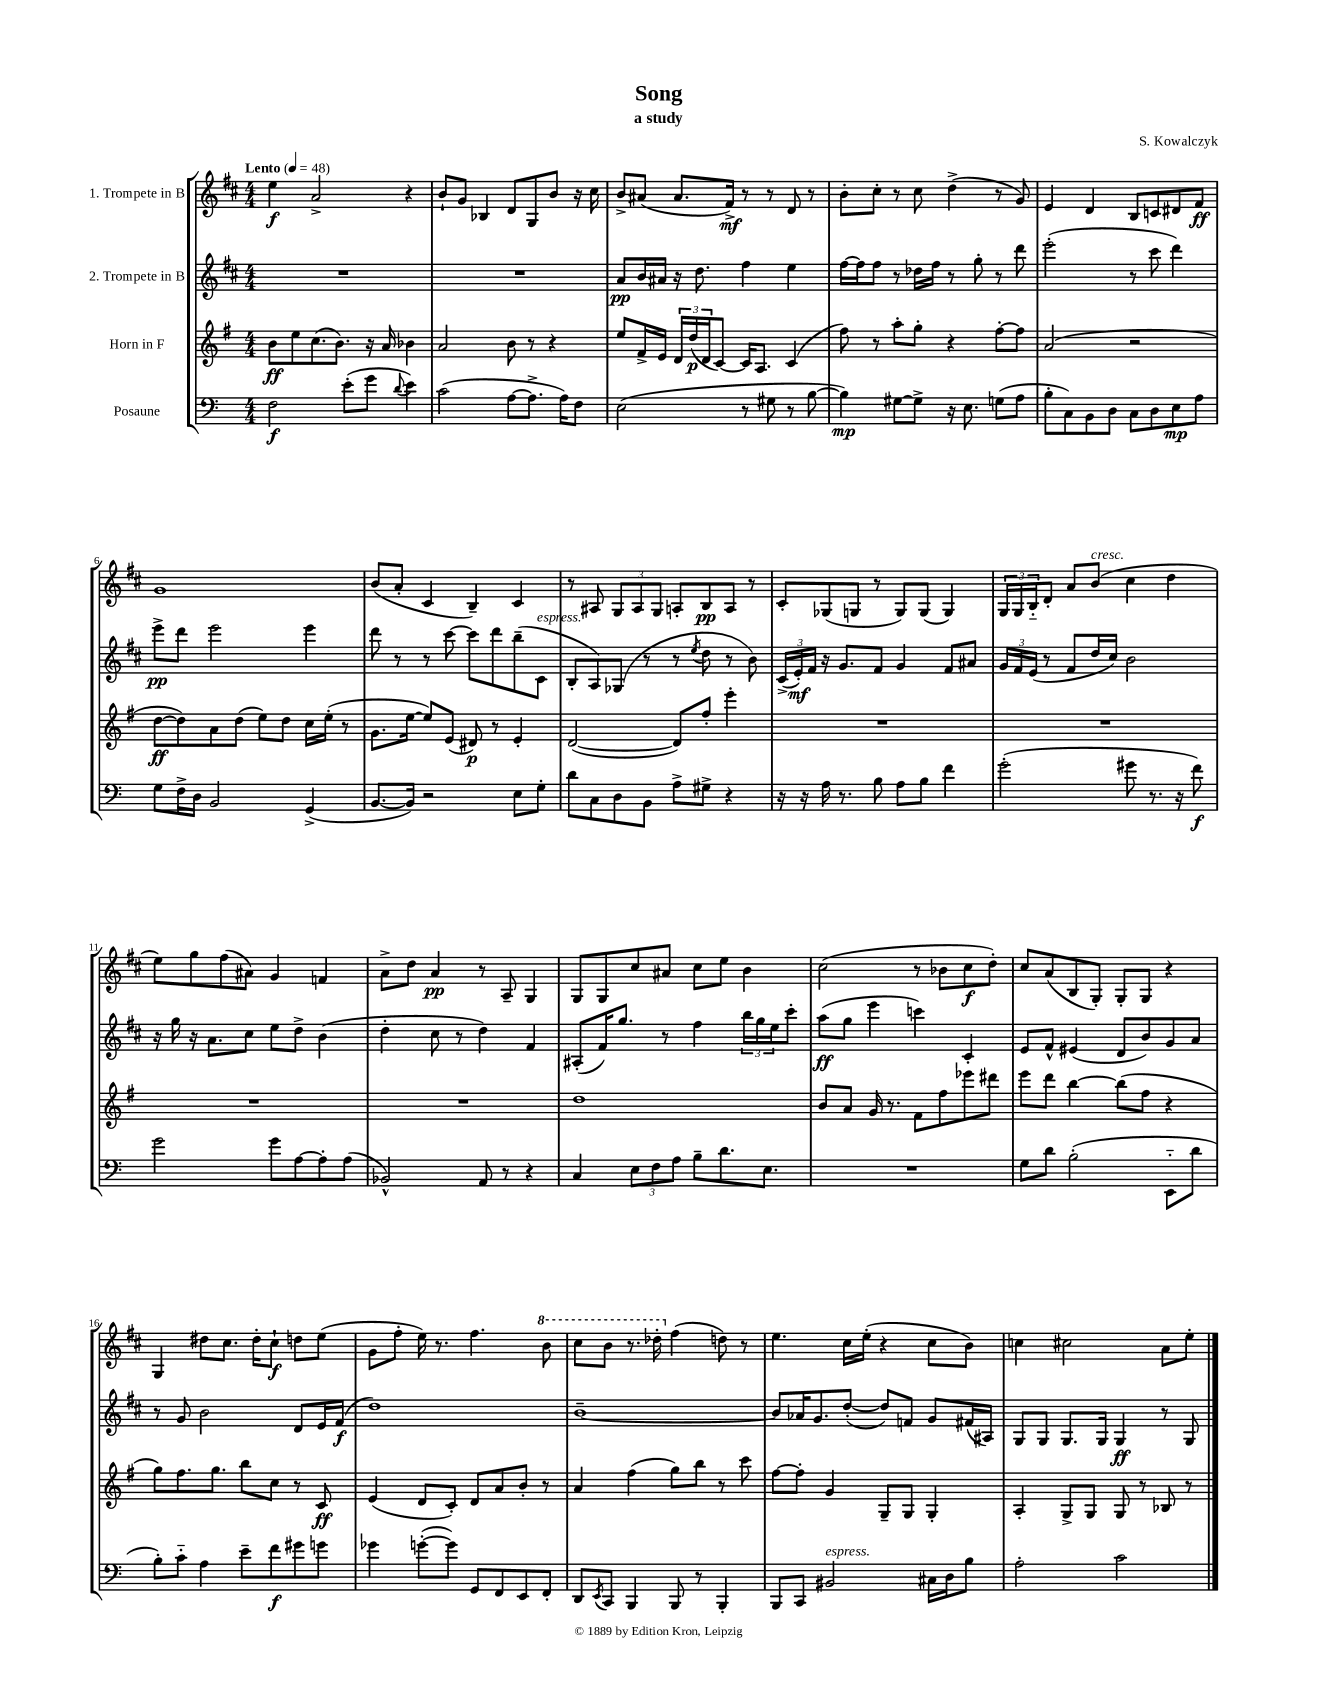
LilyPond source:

\header { title = "Song" composer = "S. Kowalczyk" subtitle = "a study" }
<<
\new StaffGroup <<
\new Staff = "s0" \with { instrumentName = "1. Trompete in B" } {
    \clef treble \key d \major \numericTimeSignature \time 4/4 \tempo "Lento" 4 = 48
    e''4\f a'2-> r4 |
    b'8-! g'8 bes4 d'8 g8 b'8 r16 cis''16 |
    b'8-> ais'8( ais'8. fis'16->\mf) r8 r8 d'8 r8 |
    b'8-. cis''8-. r8 cis''8 d''4->( r8 g'8) |
    e'4 d'4 b8 c'8 dis'8 fis'8\ff |
    g'1 |
    b'8( a'8-. cis'4 b4--) cis'4 |
    r8 ais8 \tuplet 3/2 { g8 ais8 g8 } a8-. b8\pp a8 r8 |
    cis'8-. ges8( g8 r8 g8) g8( g4) |
    \tuplet 3/2 { g16 g16 b16-_ } d'8-. a'8 b'8^\markup { \italic "cresc." }( cis''4 d''4 |
    e''8) g''8 fis''8( ais'8) g'4 f'4 |
    a'8-> d''8 a'4\pp r8 a8-- g4 |
    g8 g8 cis''8 ais'8 cis''8 e''8 b'4 |
    cis''2( r8 bes'8 cis''8\f d''8-.) |
    cis''8 a'8( b8 g8-.) g8-. g8 r4 |
    g4 dis''8 cis''8. dis''16-. cis''8-!\f d''8 e''8( |
    g'8 fis''8-. e''16) r8. fis''4. \ottava #1 b''8 |
    cis'''8 b''8 r8. des'''16-. \ottava #0 fis''4( d''!8) r8 |
    e''4. cis''16 e''16-.( r4 cis''8 b'8) |
    c''4 cis''2 a'8 e''8-. \bar "|." |
}
\new Staff = "s1" \with { instrumentName = "2. Trompete in B" } {
    \clef treble \key d \major \numericTimeSignature \time 4/4
    R1 |
    R1 |
    a'8\pp b'16 ais'16 r16 d''8. fis''4 e''4 |
    fis''16~ fis''16 fis''8 r8 des''16 fis''16 r8 g''8-. r8 d'''8 |
    e'''2-.( r8 cis'''8 d'''4) |
    e'''8->\pp d'''8 e'''2 e'''4 |
    d'''8 r8 r8 cis'''8~ cis'''8 d'''8 b''8--( cis'8^\markup { \italic "espress." } |
    b8-. a8) ges8( r8 r8 \acciaccatura { e''8 } d''8 r8 b'8) |
    \tuplet 3/2 { cis'16->( e'16-.\mf) fis'16 } r16 g'8. fis'8 g'4 fis'8 ais'8 |
    \tuplet 3/2 { g'16 fis'16 e'16( } r8 fis'8 d''16 cis''16) b'2 |
    r16 g''16 r16 a'8. cis''8 e''8 d''8-> b'4( |
    d''4-. cis''8 r8 d''4) fis'4 |
    ais8-.( fis'16) g''8. r8 fis''4 \tuplet 3/2 { b''16 g''16 e''16 } cis'''8-. |
    a''8\ff( g''8 e'''4 c'''4) cis'4-. |
    e'8 fis'8-^ eis'4( d'8 b'8) g'8 a'8 |
    r8 g'8 b'2 d'8 e'16 fis'16\f( |
    d''1) |
    b'1~-- |
    b'8 aes'16 g'8. d''8~-.( d''8) f'8 g'8 fis'16( ais16) |
    g8 g8 g8. g16 g4\ff r8 g8 \bar "|." |
}
\new Staff = "s2" \with { instrumentName = "Horn in F" } {
    \clef treble \key g \major \numericTimeSignature \time 4/4
    b'8\ff e''8 c''8.( b'8.) r16 a'16 bes'4 |
    a'2 b'8 r8 r4 |
    e''8 fis'16-> e'16 \tuplet 3/2 { d'16 d''16\p( d'16 } c'8~) c'16 a8. c'4( |
    fis''8) r8 a''8-. g''8-. r4 fis''8~-. fis''8 |
    a'2( r2 |
    d''8~\ff d''8) a'8 d''8( e''8) d''8 c''16 e''16-.( r8 |
    g'8. e''16~ e''8) e'8( dis'8\p) r8 e'4-. |
    d'2~( d'8) fis''8-. e'''4-. |
    R1 |
    R1 |
    R1 |
    R1 |
    d''1 |
    b'8 a'8 g'16 r8. fis'8 fis''8 ees'''8 dis'''8 |
    e'''8 d'''8 b''4~ b''8( fis''8 r4 |
    g''8) fis''8. g''8. b''8 c''8 r8 c'8\ff |
    e'4( d'8 c'8-.) d'8 a'8 b'8-. r8 |
    a'4 fis''4( g''8) b''8 r8 c'''8 |
    fis''8~ fis''8-. g'4 g8-- g8 g4-. |
    a4-. g8-> g8 g8 r8 bes8 r8 \bar "|." |
}
\new Staff = "s3" \with { instrumentName = "Posaune" } {
    \clef bass \key c \major \numericTimeSignature \time 4/4
    f2\f e'8-.( g'8 \appoggiatura { d'8 } e'4) |
    c'2( a8~ a8.-> a16) f8 |
    e2( r8 gis8 r8 b8~ |
    b4\mp) gis8~ gis8-> r16 e8. g8( a8 |
    b8-. c8) b,8 d8 c8 d8 e8\mp a8 |
    g8 f16-> d16 b,2 g,4->( |
    b,8.~ b,16) r2 e8 g8-. |
    d'8 c8 d8 b,8 a8-> gis8-> r4 |
    r16 r16 a16 r8. b8 a8 b8 f'4 |
    g'2-.( gis'8 r8. r16 f'8\f) |
    g'2 g'8 a8~ a8-. a8( |
    bes,2-^) a,8 r8 r4 |
    c4 \tuplet 3/2 { e8 f8 a8 } b8-- d'8. e8. |
    R1 |
    g8 d'8 b2-.( e,8-_ d'8 |
    b8-.) c'8-_ a4 e'8-- f'8\f gis'8 g'8 |
    ges'4 g'8~-.( g'8) g,8 f,8 e,8 f,8-. |
    d,8 \acciaccatura { e,8 } c,8 b,,4 b,,8 r8 b,,4-. |
    b,,8 c,8 bis,2^\markup { \italic "espress." } cis16 d16 b8 |
    a2-. c'2 \bar "|." |
}
>>
>>
